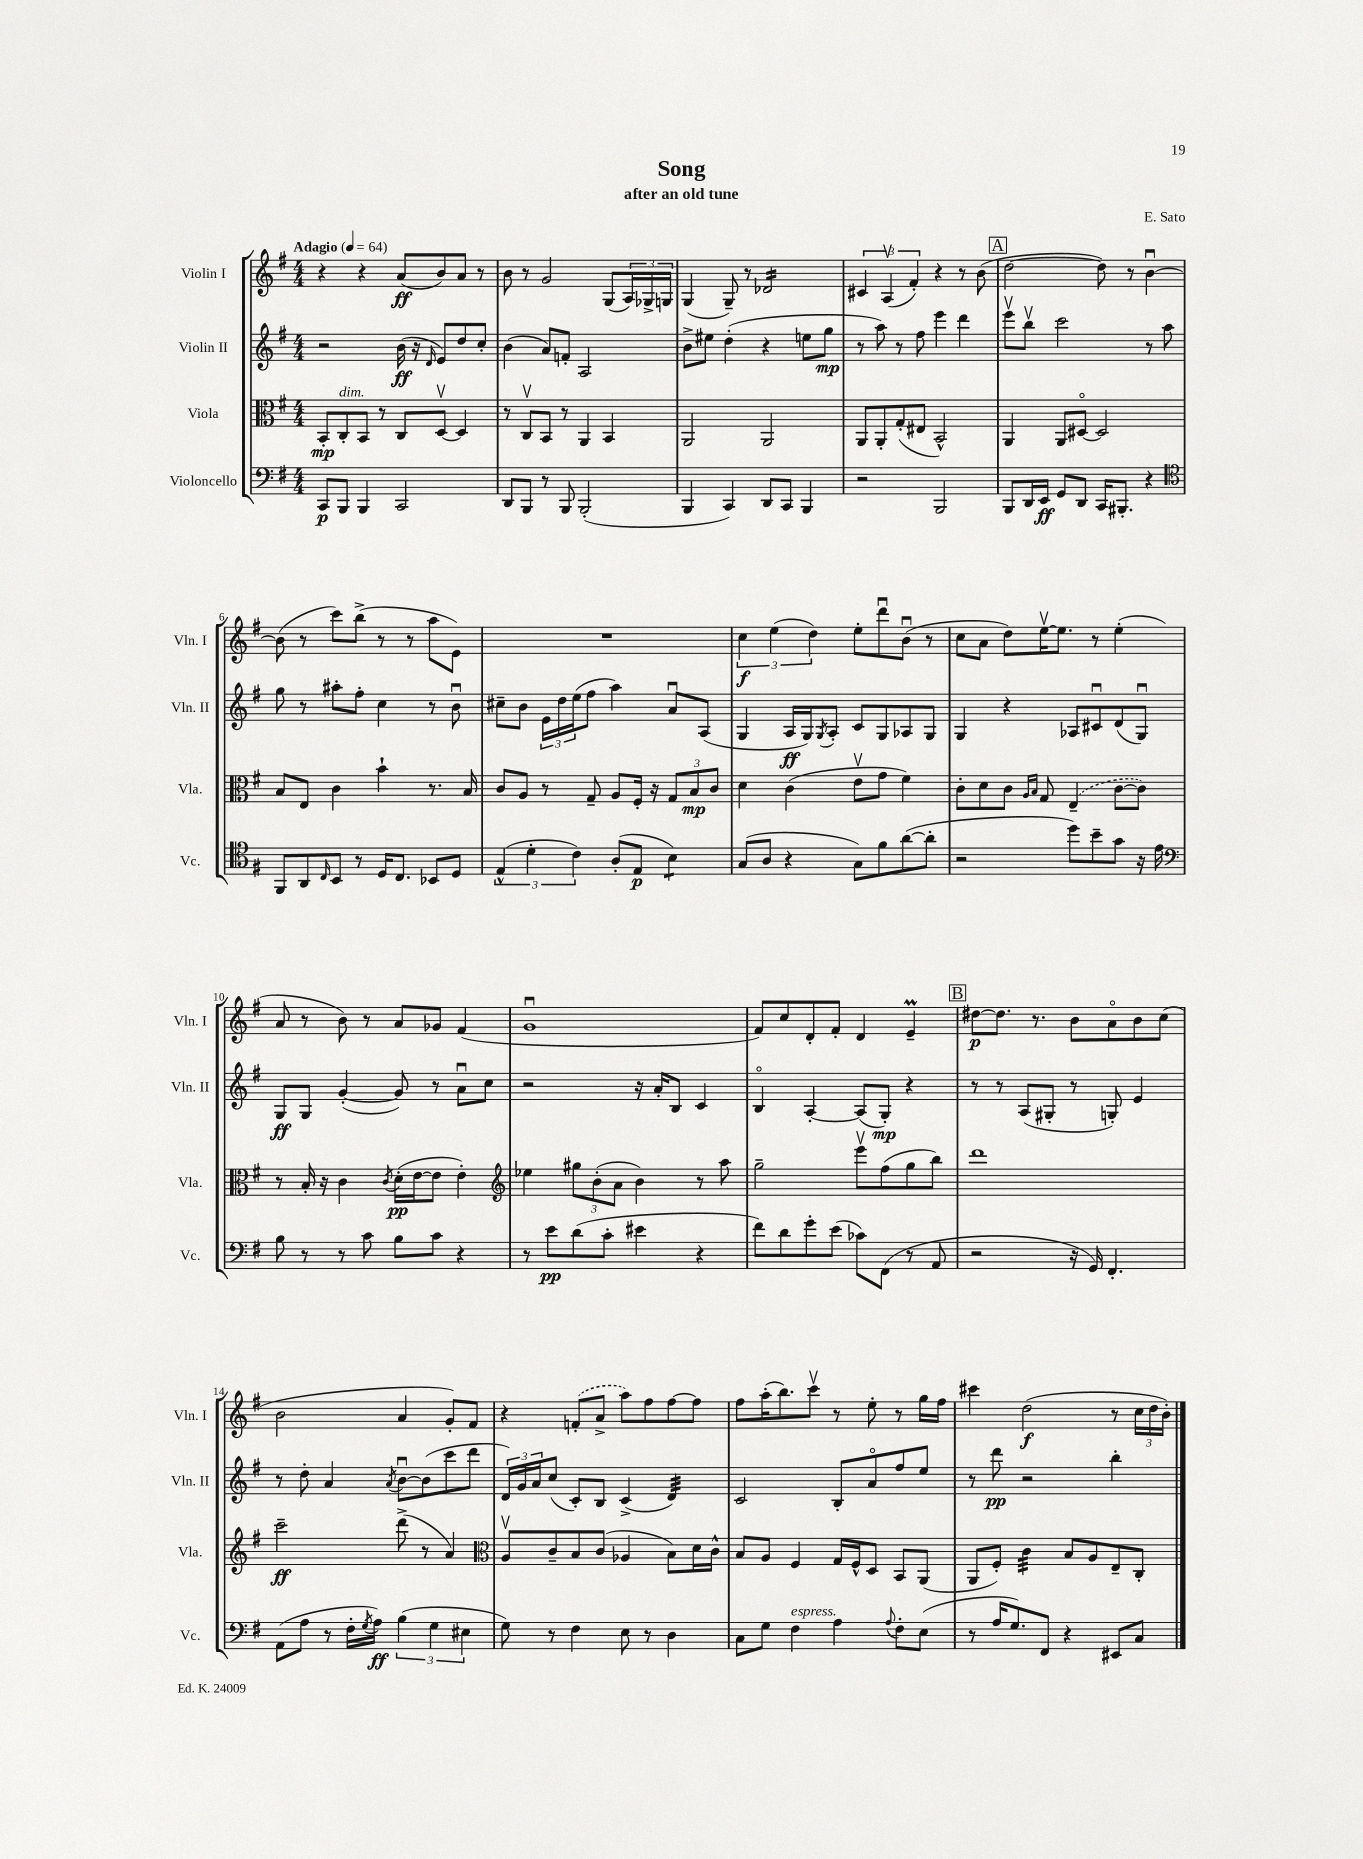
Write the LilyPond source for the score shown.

\header { title = "Song" composer = "E. Sato" subtitle = "after an old tune" }
<<
\new StaffGroup <<
\new Staff = "s0" \with { instrumentName = "Violin I" shortInstrumentName = "Vln. I" } {
    \clef treble \key g \major \numericTimeSignature \time 4/4 \tempo "Adagio" 4 = 64
    r4 r4 a'8\ff( b'8) a'8 r8 |
    b'8 r8 g'2 g8( \tuplet 3/2 { a16) ges16-> g16 } |
    g4( g8--) r8 des'2:16 |
    \tuplet 3/2 { cis'4 a4\upbow( fis'4-.) } r4 r8 b'8( |
    \mark \markup { \box "A" } d''2~ d''8) r8 b'4~\downbow |
    b'8( r8 c'''8) b''8->( r8 r8 a''8 e'8) |
    R1 |
    \tuplet 3/2 { c''4\f e''4( d''4) } e''8-. d'''8\downbow b'8\downbow( r8 |
    c''8 a'8 d''8) e''16~\upbow e''8. r8 e''4-.( |
    a'8 r8 b'8) r8 a'8 ges'8 fis'4( |
    g'1\downbow |
    fis'8) c''8 d'8-. fis'8-. d'4 e'4--\prall |
    \mark \markup { \box "B" } dis''8~\p dis''8. r8. b'8 a'8\flageolet b'8 c''8( |
    b'2 a'4 g'8-.) fis'8 |
    r4 \once \slurDashed f'8-.( a'8-> a''8) fis''8 fis''8~ fis''8 |
    fis''8 a''16-.( b''8.) c'''8\upbow r8 e''8-. r8 g''16 fis''16 |
    cis'''4 d''2\f( r8 \tuplet 3/2 { c''16 d''16 b'16-.) } \bar "|." |
}
\new Staff = "s1" \with { instrumentName = "Violin II" shortInstrumentName = "Vln. II" } {
    \clef treble \key g \major \numericTimeSignature \time 4/4
    r2 b'16\ff( r16 \grace { d'16 } e'8) d''8 c''8-. |
    b'4( a'8) f'8-. a2 |
    b'8-> eis''8 d''4-.( r4 e''8 g''8\mp |
    r8 a''8) r8 fis''8 e'''4 d'''4 |
    \mark \markup { \box "A" } e'''8\upbow b''8\upbow c'''2 r8 a''8 |
    g''8 r8 ais''8-. fis''8-. c''4 r8 b'8\downbow |
    cis''8-- b'8 \tuplet 3/2 { e'16 d''16 e''16( } fis''8 a''4) a'8\downbow a8( |
    g4 a16\ff g16) \acciaccatura { g8 } a8-. c'8 g8 aes8 g8 |
    g4 r4 aes8 cis'8\downbow d'8( g8\downbow) |
    g8\ff g8 g'4~-.( g'8) r8 a'8\downbow c''8 |
    r2 r16 a'16-. b8 c'4 |
    b4\flageolet a4~-. a8( g8-.\mp) r4 |
    \mark \markup { \box "B" } r8 r8 a8( gis8-. r8 g8-.) e'4 |
    r8 d''8-. a'4 \acciaccatura { a'8 } b'8~\downbow b'8( c'''8 d'''8 |
    \tuplet 3/2 { d'16) g'16 a'16 } c''8( c'8-.) b8 c'4->( d'4:32) |
    c'2 b8-. a'8\flageolet fis''8 e''8 |
    r8 d'''8\pp r2 b''4-. \bar "|." |
}
\new Staff = "s2" \with { instrumentName = "Viola" shortInstrumentName = "Vla." } {
    \clef alto \key g \major \numericTimeSignature \time 4/4
    b,8-.\mp c8-.^\markup { \italic "dim." } b,8 r8 c8 d8~\upbow d4 |
    r8 c8\upbow b,8 r8 a,4 b,4 |
    a,2 a,2 |
    a,8 a,8-. g8-.( eis8 b,2-^) |
    \mark \markup { \box "A" } a,4 a,8 dis8~\flageolet dis2 |
    b8 e8 c'4 b'4-! r8. b16 |
    c'8 a8 r8 g8-- a8 fis16-. r16 \tuplet 3/2 { g8 b8\mp c'8 } |
    d'4 c'4( e'8\upbow g'8 fis'4) |
    c'8-. d'8 c'8 \grace { a16 b16 } g8 \once \slurDashed e4--( c'8~ c'8) |
    r8 b16-. r16 c'4 \acciaccatura { c'8 } d'16-.\pp( e'16~ e'8 e'4-.) |
    \clef treble ees''4 \tuplet 3/2 { gis''8 b'8-.( a'8 } b'4) r8 a''8 |
    g''2-- e'''8\upbow fis''8( g''8 b''8) |
    \mark \markup { \box "B" } d'''1 |
    c'''2--\ff d'''8->( r8 a'4) |
    \clef alto a8\upbow c'8-- b8 c'8( aes4 b8) d'16 c'16-^ |
    b8 a8 fis4 g16 fis16-^ d8 b,8 a,8( |
    a,8 fis8-.) c'4:32 b8 a8 e8-- c8-. \bar "|." |
}
\new Staff = "s3" \with { instrumentName = "Violoncello" shortInstrumentName = "Vc." } {
    \clef bass \key g \major \numericTimeSignature \time 4/4
    c,8\p b,,8 b,,4 c,2 |
    d,8 b,,8 r8 b,,8 b,,2-.( |
    b,,4 c,4) d,8 c,8 b,,4 |
    r2 b,,2 |
    \mark \markup { \box "A" } b,,8 d,16 e,16\ff g,8 d,8 c,16 bis,,8.-. r4 |
    \clef tenor fis,8 a,8 \grace { c16 } b,8 r8 d16 c8. bes,8 d8 |
    \tuplet 3/2 { e4-^( d'4-. c'4) } a8-.( e8\p b4:8) |
    g8( a8 r4 g8) fis'8 a'8~( a'8-. |
    r2 d''8) b'8-- g'8 r16 e'16 |
    \clef bass b8 r8 r8 c'8 b8 c'8 r4 |
    r8 e'8\pp d'8( c'8-. eis'4 r4 |
    fis'8) d'8 g'8-. e'8( ces'8) fis,8( r8 a,8 |
    \mark \markup { \box "B" } r2 r16 g,16) fis,4.-. |
    a,8( a8 r8 fis16-. \acciaccatura { g8 } a16\ff) \tuplet 3/2 { b4( g4 eis4 } |
    g8) r8 fis4 e8 r8 d4 |
    c8 g8 fis4^\markup { \italic "espress." } a4 \appoggiatura { a8 } fis8-. e8( |
    r8 a16 g8.) fis,8 r4 eis,8 c8 \bar "|." |
}
>>
>>
